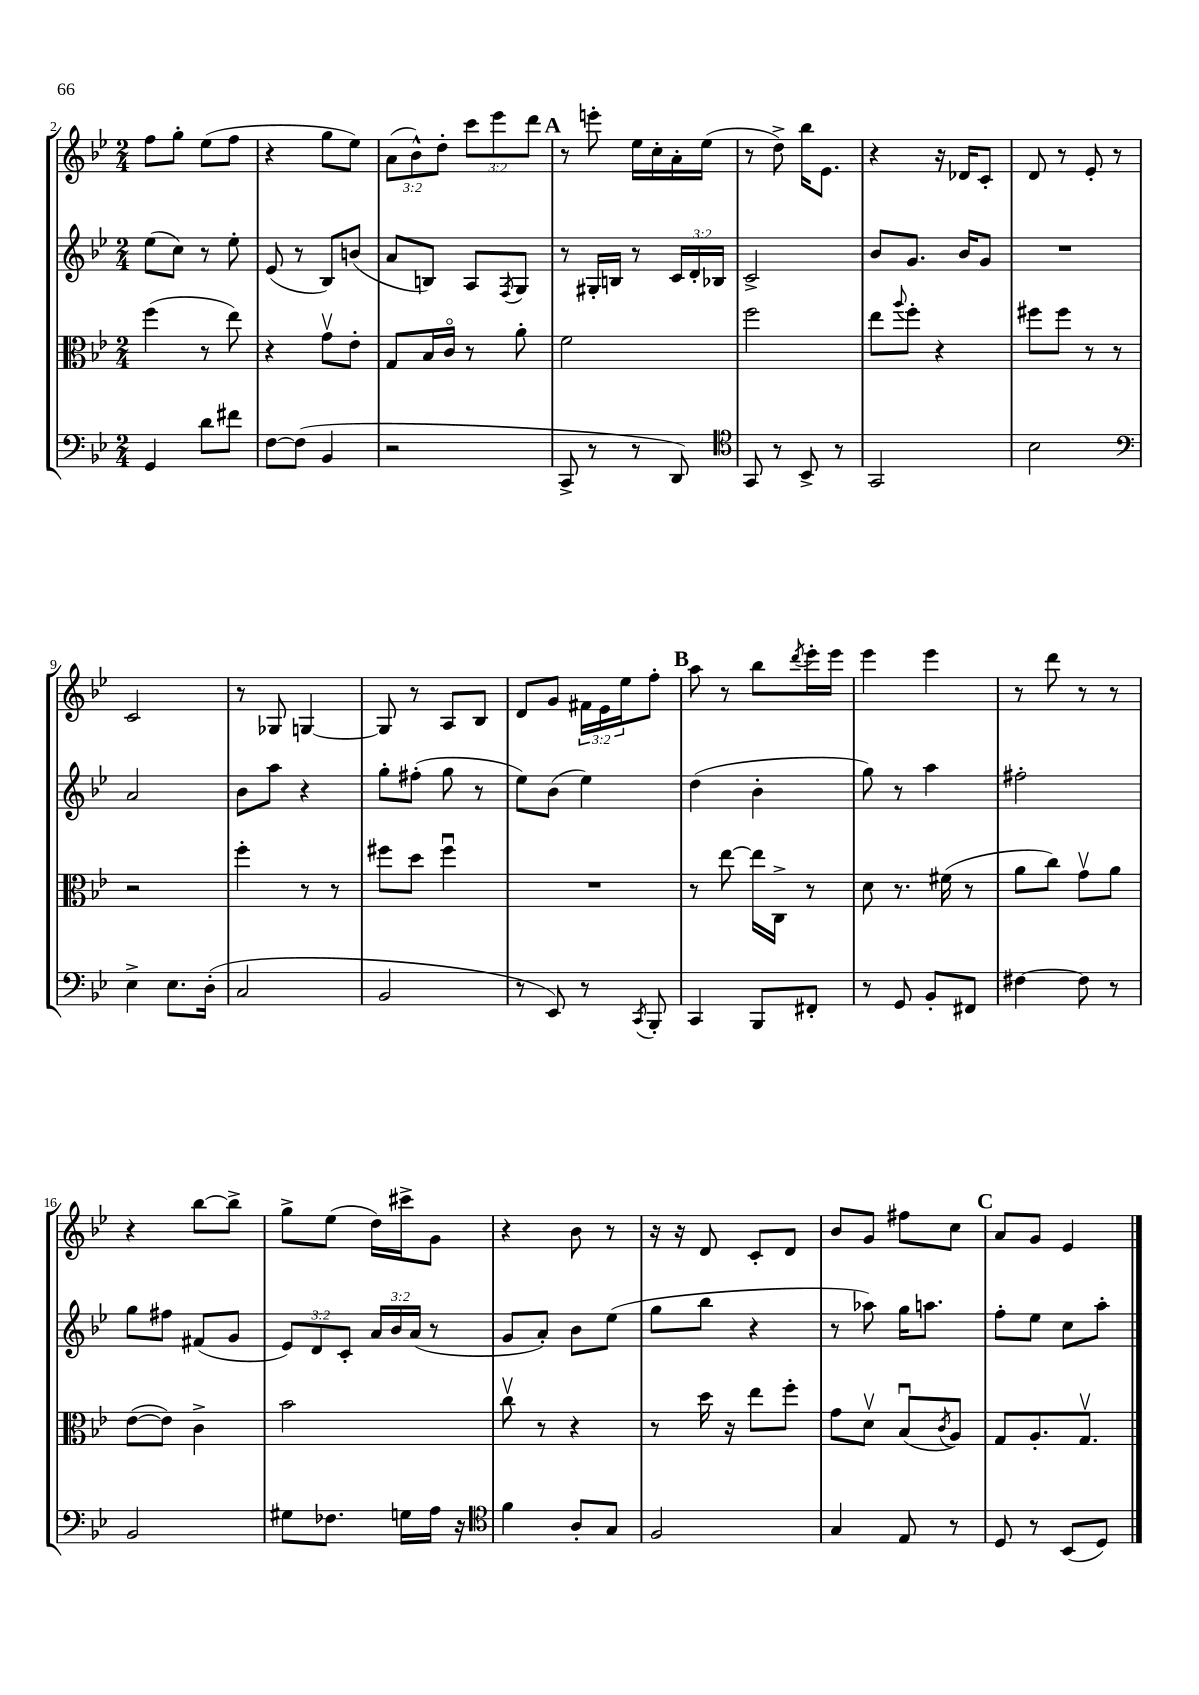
<<
\new StaffGroup <<
\new Staff = "s0" {
    \clef treble \key bes \major \numericTimeSignature \time 2/4 \override Staff.TupletNumber.text = #tuplet-number::calc-fraction-text
    f''8 g''8-. ees''8( f''8 |
    r4 g''8 ees''8) |
    \tuplet 3/2 { a'8( bes'8-^) d''8-. } \tuplet 3/2 { c'''8 ees'''8 d'''8 } |
    \mark \markup { \bold "A" } r8 e'''8-. ees''16 c''16-. a'16-. ees''16( |
    r8 d''8->) bes''16 ees'8. |
    r4 r16 des'16 c'8-. |
    d'8 r8 ees'8-. r8 |
    c'2 |
    r8 ges8 g4~ |
    g8 r8 a8 bes8 |
    d'8 g'8 \tuplet 3/2 { fis'16 ees'16 ees''16 } f''8-. |
    \mark \markup { \bold "B" } a''8 r8 bes''8 \acciaccatura { d'''8 } ees'''16-. ees'''16 |
    ees'''4 ees'''4 |
    r8 d'''8 r8 r8 |
    r4 bes''8~ bes''8-> |
    g''8-> ees''8( d''16) cis'''16-> g'8 |
    r4 bes'8 r8 |
    r16 r16 d'8 c'8-. d'8 |
    bes'8 g'8 fis''8 c''8 |
    \mark \markup { \bold "C" } a'8 g'8 ees'4 \bar "|." |
}
\new Staff = "s1" {
    \clef treble \key bes \major \numericTimeSignature \time 2/4 \override Staff.TupletNumber.text = #tuplet-number::calc-fraction-text
    ees''8( c''8) r8 ees''8-. |
    ees'8( r8 bes8) b'8( |
    a'8 b8) a8 \acciaccatura { f8 } g8 |
    \mark \markup { \bold "A" } r8 gis16-. b16 r8 \tuplet 3/2 { c'16 d'16-. bes16 } |
    c'2-> |
    bes'8 g'8. bes'16 g'8 |
    R2 |
    a'2 |
    bes'8 a''8 r4 |
    g''8-. fis''8-.( g''8 r8 |
    ees''8) bes'8( ees''4) |
    \mark \markup { \bold "B" } d''4( bes'4-. |
    g''8) r8 a''4 |
    fis''2-. |
    g''8 fis''8 fis'8( g'8 |
    \tuplet 3/2 { ees'8) d'8 c'8-. } \tuplet 3/2 { a'16 bes'16 a'16( } r8 |
    g'8 a'8-.) bes'8 ees''8( |
    g''8 bes''8 r4 |
    r8 aes''8) g''16 a''8. |
    \mark \markup { \bold "C" } f''8-. ees''8 c''8 a''8-. \bar "|." |
}
\new Staff = "s2" {
    \clef alto \key bes \major \numericTimeSignature \time 2/4
    f''4( r8 ees''8) |
    r4 g'8\upbow ees'8-. |
    g8 bes16 c'16\flageolet r8 a'8-. |
    \mark \markup { \bold "A" } f'2 |
    f''2 |
    ees''8 \appoggiatura { a''8 } f''8-. r4 |
    fis''8 fis''8 r8 r8 |
    r2 |
    f''4-. r8 r8 |
    fis''8 d''8 fis''4\downbow |
    R2 |
    \mark \markup { \bold "B" } r8 ees''8~ ees''16 c16-> r8 |
    d'8 r8. fis'16( r8 |
    a'8 c''8) g'8\upbow a'8 |
    ees'8~( ees'8) c'4-> |
    bes'2 |
    c''8\upbow r8 r4 |
    r8 d''16 r16 ees''8 f''8-. |
    g'8 d'8\upbow bes8\downbow( \acciaccatura { c'8 } a8) |
    \mark \markup { \bold "C" } g8 a8.-. g8.\upbow \bar "|." |
}
\new Staff = "s3" {
    \clef bass \key bes \major \numericTimeSignature \time 2/4
    g,4 d'8 fis'8 |
    f8~ f8( bes,4 |
    r2 |
    \mark \markup { \bold "A" } c,8-> r8 r8 d,8) |
    \clef tenor g,8 r8 bes,8-> r8 |
    g,2 |
    bes2 |
    \clef bass ees4-> ees8. d16-.( |
    c2 |
    bes,2 |
    r8 ees,8) r8 \acciaccatura { c,8 } bes,,8-. |
    \mark \markup { \bold "B" } c,4 bes,,8 fis,8-. |
    r8 g,8 bes,8-. fis,8 |
    fis4~ fis8 r8 |
    bes,2 |
    gis8 fes8. g16 a16 r16 |
    \clef tenor f'4 a8-. g8 |
    f2 |
    g4 ees8 r8 |
    \mark \markup { \bold "C" } d8 r8 bes,8( d8) \bar "|." |
}
>>
>>
\layout { \context { \Score currentBarNumber = #2 } }
